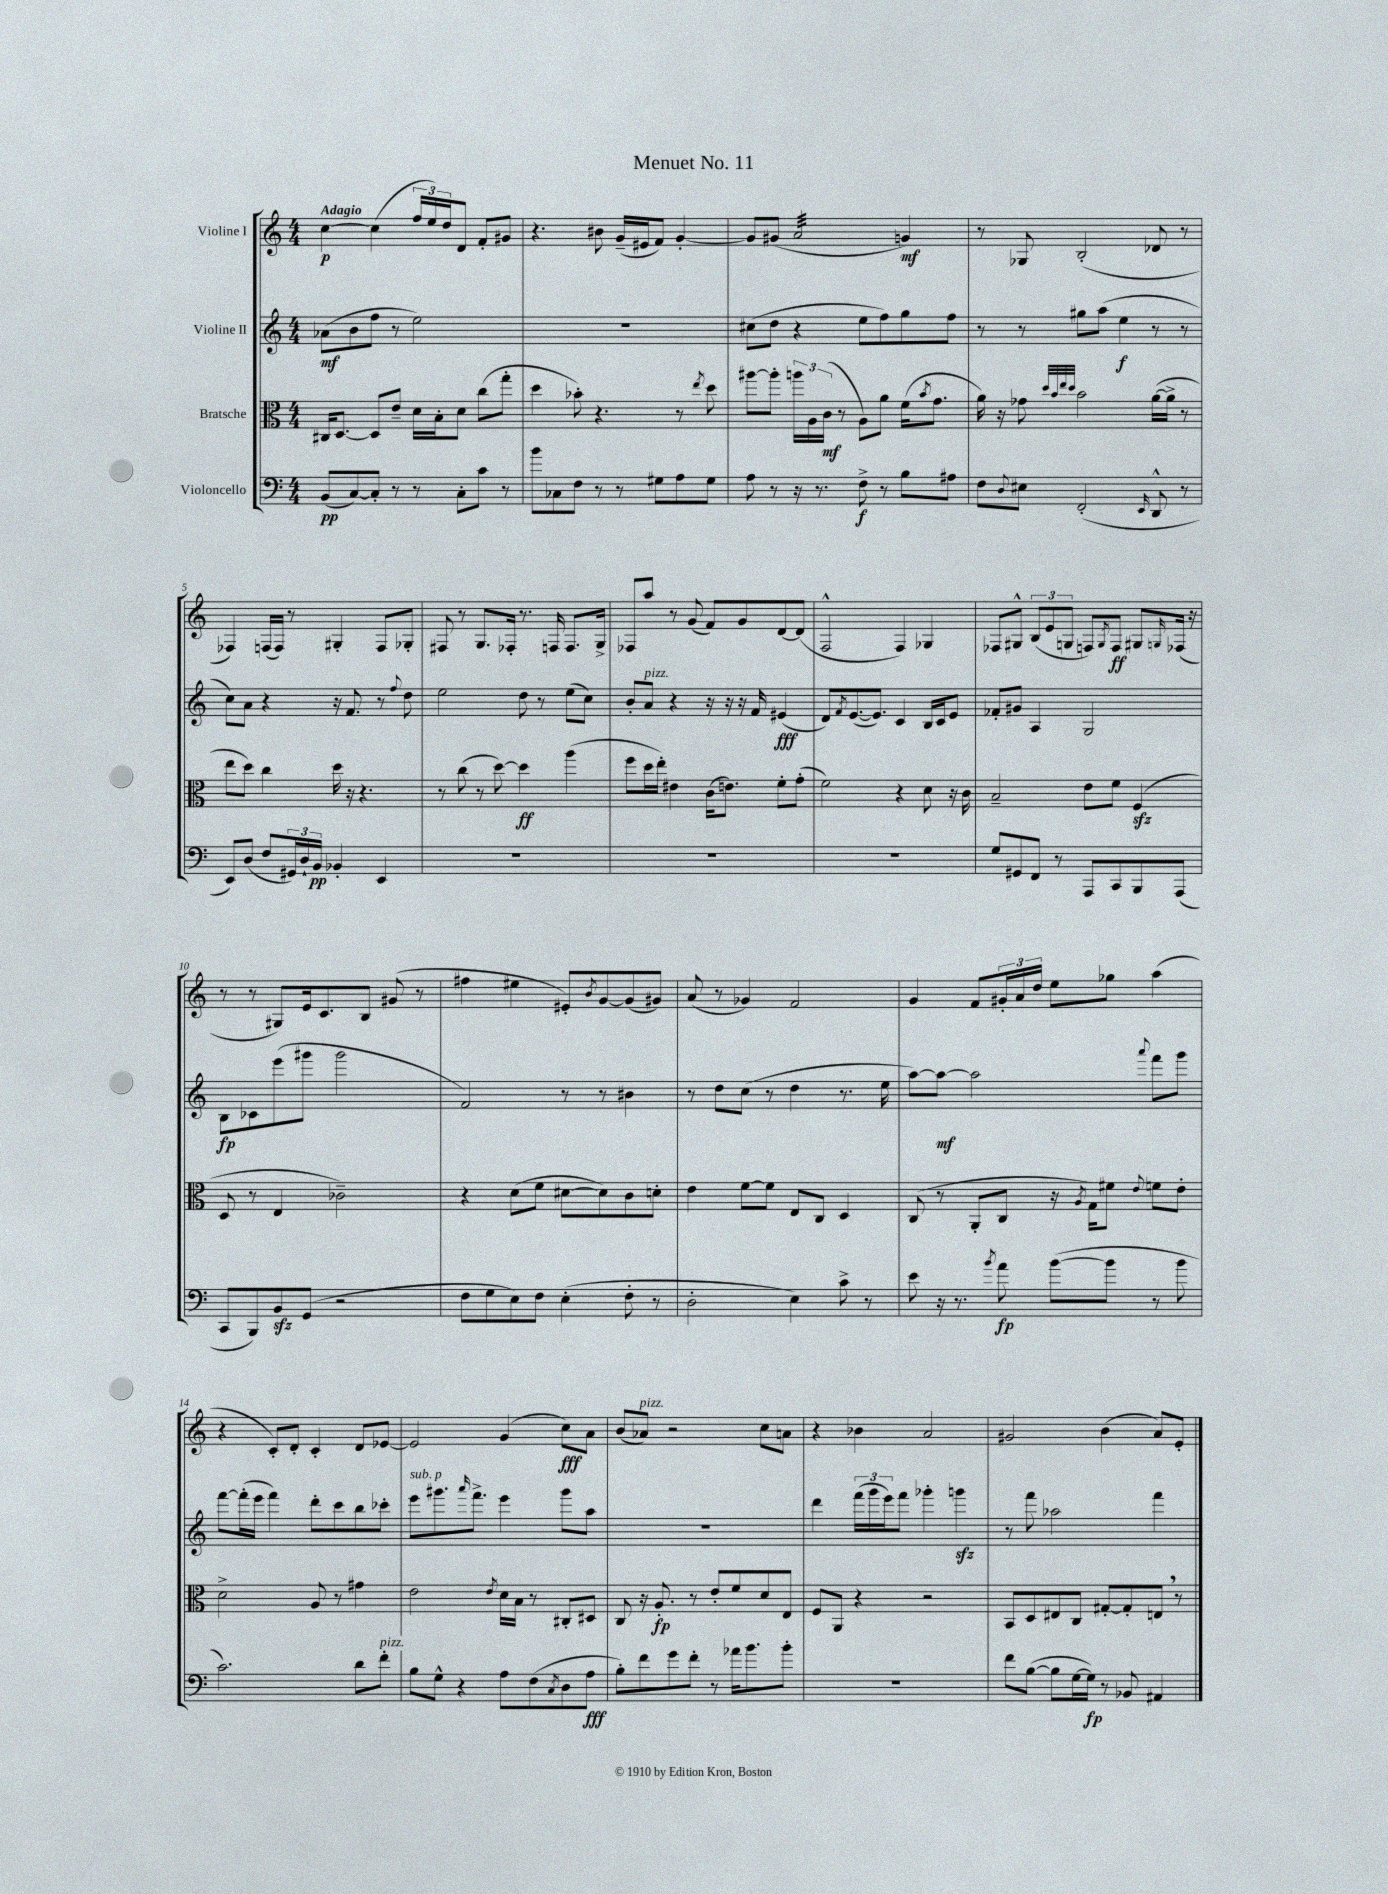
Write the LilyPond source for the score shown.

\header { title = "Menuet No. 11" }
<<
\new StaffGroup <<
\new Staff = "s0" \with { instrumentName = "Violine I" } {
    \clef treble \key c \major \numericTimeSignature \time 4/4 \tempo "Adagio"
    c''4~\p c''4( \tuplet 3/2 { f''16 e''16) d''16 } d'8 f'8-. gis'8 |
    r4. bis'8 g'16--( eis'16 f'8) g'4~-. |
    g'8 gis'8( a'2:32 g'4\mf) |
    r8 ges8 b2-.( des'8 r8 |
    fes4) f16( f16) r8 gis4-. f8 ges8-. |
    fis8 r8 g8. fes16-. r8. f16 f8. g16-> |
    fes8 a''8 r8 g'8( f'8) g'8 d'8~ d'8( |
    f2-^ f4) ges4 |
    fes8 gis8-^ \tuplet 3/2 { b8( e'8 g8 } f8) \acciaccatura { g8 } f8\ff gis8 \grace { g16 } fes16( r16 |
    r8 r8 gis8) e'16 c'8. b8 gis'8( r8 |
    fis''4 eis''4 eis'8-.) \acciaccatura { b'8 } g'8~ g'8( gis'8) |
    a'8( r8 ges'4) f'2 |
    g'4 f'8 \tuplet 3/2 { gis'16-. a'16 d''16 } e''8 ges''8 a''4( |
    r4 c'8-.) d'8-. c'4-. d'8 ees'8~ |
    ees'2 g'4( c''8\fff) a'8 |
    b'8( aes'8^\markup { \italic "pizz." }) r2 c''8 a'8 |
    r4 bes'4 a'2 |
    gis'2 b'4( a'8) e'8-. \bar "|." |
}
\new Staff = "s1" \with { instrumentName = "Violine II" } {
    \clef treble \key c \major \numericTimeSignature \time 4/4
    aes'8\mf( b'8 f''8 r8 e''2) |
    R1 |
    cis''8( d''8 r4 e''8 f''8) g''8 f''8 |
    r8 r8 gis''8 a''8( e''4\f r8 r8 |
    c''8) a'8 r4 r16 f'8. r8 \appoggiatura { f''8 } d''8 |
    e''2 d''8 r8 e''8( c''8) |
    b'8-. a'8^\markup { \italic "pizz." } r4 r16 r16 r16 f'16 eis'4\fff( |
    d'8) \acciaccatura { f'8 } e'8.~( e'8.) c'4 b16 c'16 e'8 |
    fes'8-. gis'8 a4 g2 |
    b8\fp ces'8 e'''8( gis'''8 gis'''2 |
    f'2) r8 r8 bis'4 |
    r8 d''8 c''8( r8 d''4 r8. e''16 |
    a''8~) a''8~\mf a''2 \appoggiatura { a'''8 } f'''8 g'''8 |
    f'''8~ f'''16-.( e'''16 f'''4) d'''8-. c'''8 b''8 ces'''8-. |
    e'''8^\markup { \italic "sub. p" } gis'''8. \grace { a'''16 } f'''8.-> e'''4 gis'''8 a''8 |
    R1 |
    d'''4 \tuplet 3/2 { f'''16( g'''16 e'''16) } f'''8 ges'''4-. g'''4\sfz |
    r8 f'''8 aes''2 f'''4 \bar "|." |
}
\new Staff = "s2" \with { instrumentName = "Bratsche" } {
    \clef alto \key c \major \numericTimeSignature \time 4/4
    cis16 d8.~ d8 e'8-- d'16 b16-. d'8 c''8( g''8-. |
    d''4 bes'8-.) r4. r8 \acciaccatura { e''8 } d''8 |
    ais''8~ ais''8-. \tuplet 3/2 { a''16 a16 c'16\mf( } r8 a8) a'8 f'16( \acciaccatura { b'8 } g'8. |
    a'16) r16 ges'8 \grace { d''32 b'32 e''32 d''32 } b'2 a'16~( a'16-> r8 |
    e''8 d''8) c''4 d''16 r16 r4. |
    r8 c''8( r8 d''8~) d''4\ff a''4( |
    f''8 d''16 e''16-.) eis'4 c'16( e'8.) f'8-. g'8-.( |
    f'2) r4 d'8 r16 c'16 |
    b2-- e'8 f'8 f4\sfz( |
    d8 r8 e4 ces'2--) |
    r4 d'8( f'8 dis'8~ dis'8) c'8 d'8-. |
    e'4 f'8~ f'8 e8 c8 d4 |
    c8( r8 a,8-. c8 r16 \acciaccatura { a8 } g16) fis'8 \appoggiatura { e'8 } f'8 e'8-. |
    d'2-> a8 r8 gis'4 |
    e'2 \acciaccatura { e'8 } d'16 b16 r8 cis8-. dis8 |
    c8 r16 a8.-.\fp r8 e'8-. f'8 d'8 e8 |
    f8 a,8 r4 r2 |
    b,8 d8 eis8 c8 gis8~-. gis8-. e8 \breathe r8 \bar "|." |
}
\new Staff = "s3" \with { instrumentName = "Violoncello" } {
    \clef bass \key c \major \numericTimeSignature \time 4/4
    b,8\pp( c8~) c8-. r8 r8 c8-. c'8 r8 |
    b'8 ces8 f8 r8 r8 gis8 a8 gis8 |
    a8 r8 r16 r8. f8->\f r8 b8 ais8 |
    f8 \appoggiatura { d8 } eis8 f,2-.( \grace { e,16 } d,8-^ r8 |
    e,8) d8( f8 \tuplet 3/2 { gis,16) d16-! b,16\pp } bes,4-. e,4 |
    R1 |
    R1 |
    R1 |
    g8 gis,8 f,8 r8 a,,8 c,8 b,,8 a,,8( |
    c,8 b,,8) b,8\sfz g,8( r2 |
    f8 g8 e8) f8 e4-.( f8-. r8 |
    d2-. e4) c'8-> r8 |
    e'8 r16 r8. \acciaccatura { b'8 } a'8\fp b'8~( b'8 r8 b'8 |
    c'2.) d'8 f'8-.^\markup { \italic "pizz." } |
    b8 g8-^ r4 a8 f8( \acciaccatura { c8 } d8 a8\fff |
    b8-.) f'8 g'8 f'8-. r8 aes'16 b'8. b'8-. |
    R1 |
    f'8 b8~( b8 g16~ g16\fp) r8 bes,8 ais,4 \bar "|." |
}
>>
>>
